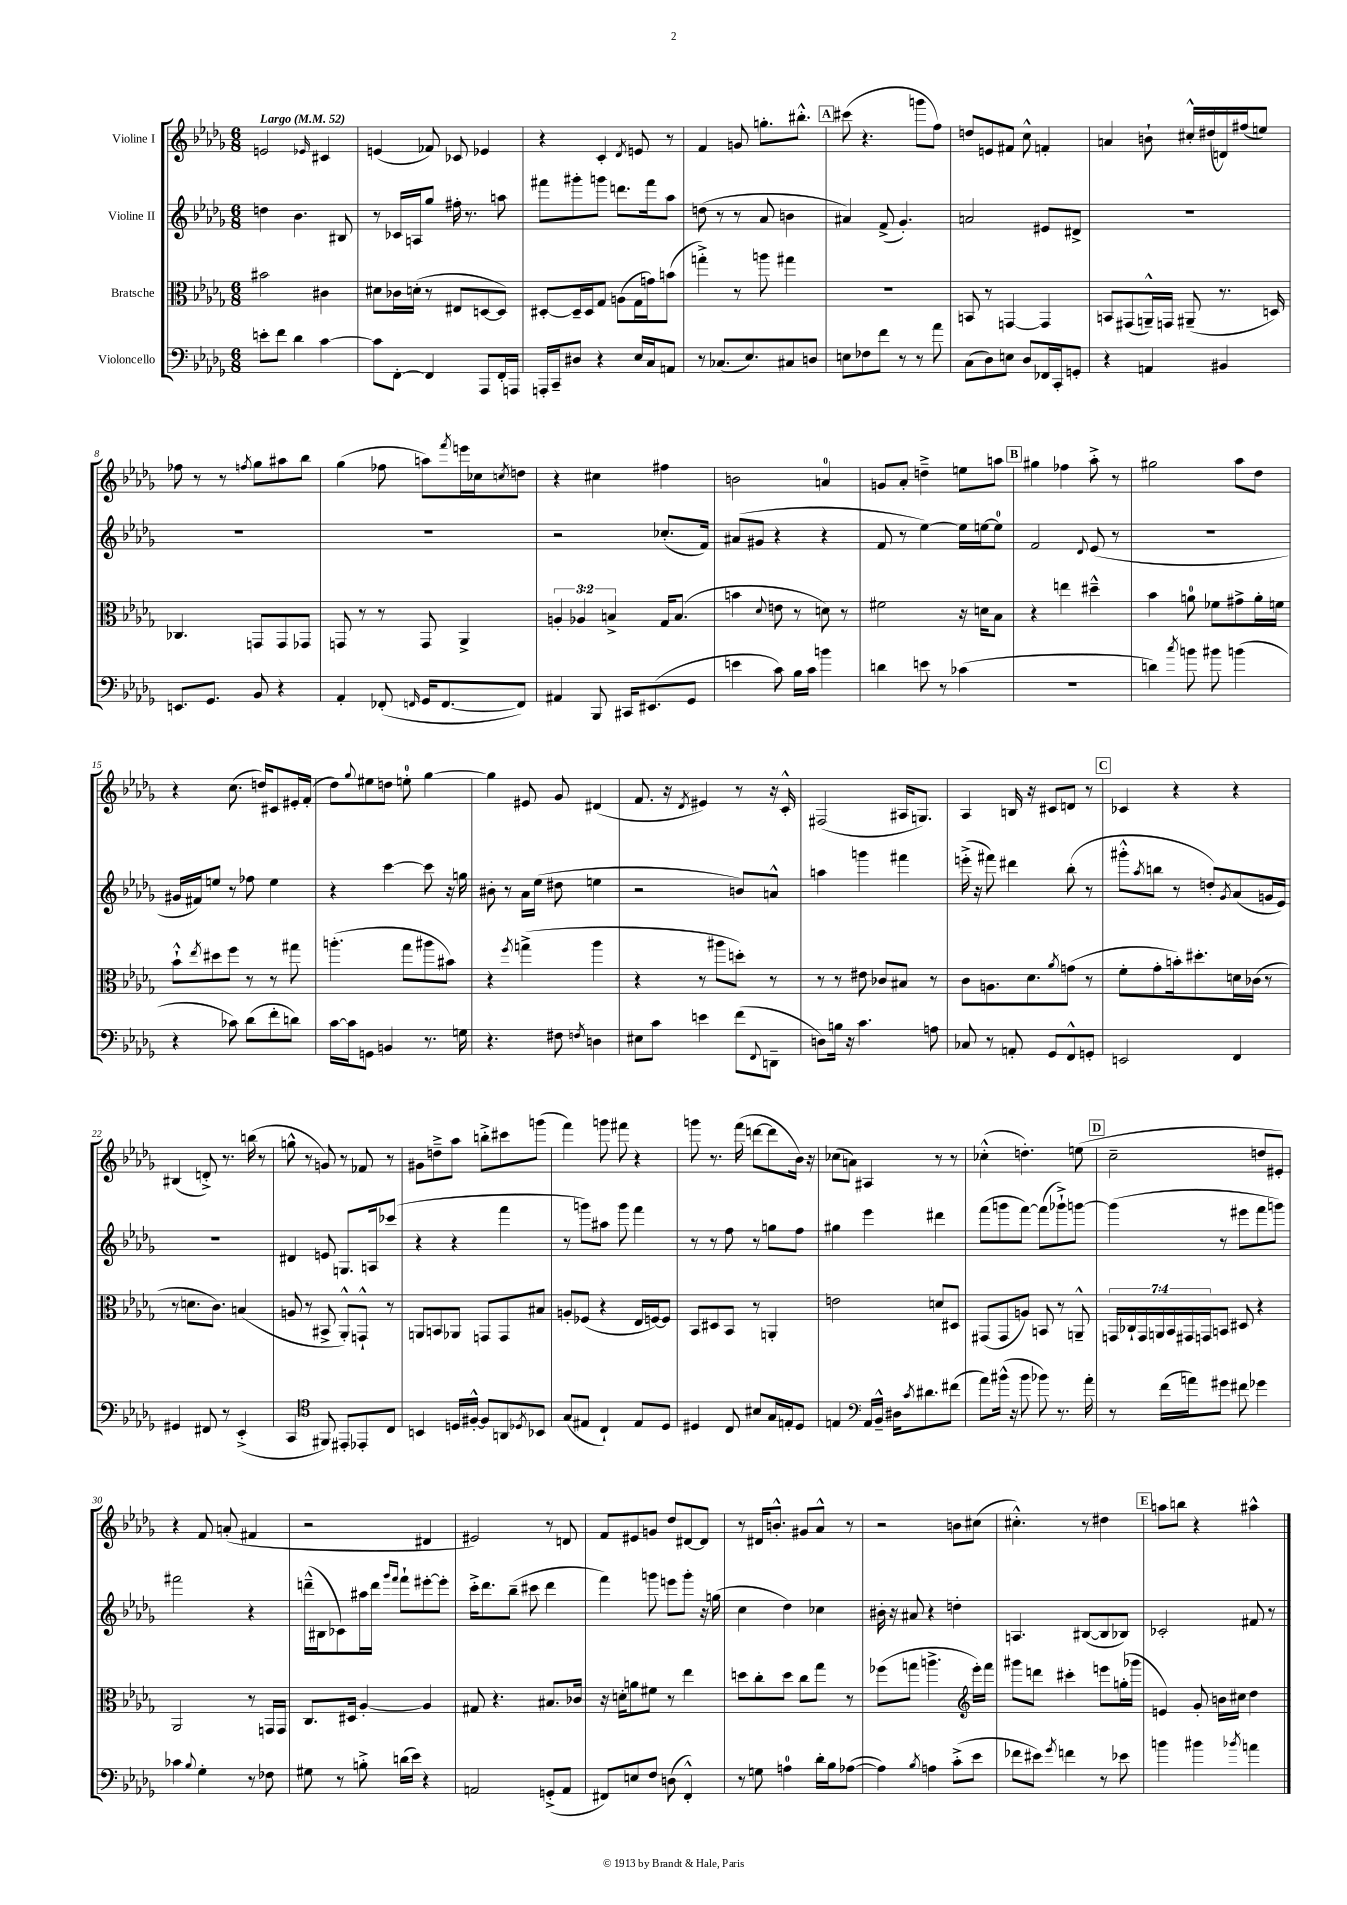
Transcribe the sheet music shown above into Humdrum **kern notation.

**kern	**kern	**kern	**kern
*part4	*part3	*part2	*part1
*staff4	*staff3	*staff2	*staff1
*I"Violoncello	*I"Bratsche	*I"Violine II	*I"Violine I
*clefF4	*clefC3	*clefG2	*clefG2
*k[b-e-a-d-g-]	*k[b-e-a-d-g-]	*k[b-e-a-d-g-]	*k[b-e-a-d-g-]
*M6/8	*M6/8	*M6/8	*M6/8
*MM52	*MM52	*MM52	*MM52
=1	=1	=1	=1
!	!	!	!LO:TX:a:B:t=Largo
8en'\L	2b#X\	4ddn\	2en/
8f\J	.	.	.
4d-\	.	4.b-\	.
.	.	.	16qqe-X/
[4c\	4c#X\	.	4c#X/
.	.	8B#X/	.
=2	=2	=2	=2
8c\L]	8d#X\L	8r	(4en/
[8FF'\J	16c-X\L	16c-X/LL	.
.	(16dn'\JJ	16An/J	.
4FF/]	8r	8gg-/J	8f-X/)
.	8E#X/L	16ff#X'\	8c-X/
.	.	8.r	.
8AAA-/L	[8Dn/	.	4e-X/
16FF'/L	8D/J])	8aan\	.
16AAAn/JJ	.	.	.
=3	=3	=3	=3
16AAAn'/LL	[8D#X'/L	8fff#X\L	4r
16CC~/J	.	.	.
8D#X/J	16D#~/L]	8ggg#X'\	.
.	16D#/J	.	.
4r	8G-/J	8gggn\J	4c'/
.	(8An\L	8.dddn\L	.
.	.	.	8qd-/
16E-/LL	16G-\L	.	8en/
16C/J	16gn\J)	16fff#\k	.
8AAn/J	(8bn\J	8aa-\J	8r
=4	=4	=4	=4
8r	4ggn'^\)	(8ddn\	4f/
(8.C-X/L	.	8r	.
.	8r	8r	8gn/
8.E-/)	.	.	.
.	8aan\	8a-/	8.ggn'\L
8C#X/	4gg#X\	4bn\	.
.	.	.	8.bb#X'^^\J
8Dn/J	.	.	.
!!LO:REH:place=s1:t=A
=5	=5	=5	=5
8En\L	2.r	4a#X/)	(8ccc#X\
8F-X\	.	.	4.r
8f\J	.	(8f^/	.
8r	.	4.g-'/)	.
8r	.	.	8gggn\L
8a-\	.	.	8ff\J)
=6	=6	=6	=6
(8C\L	8BBn/	2an/	8ddn/L
8D-\)	8r	.	8en/
8En\J	[4GGn/	.	8f#X/J
8D-/L	.	.	8cc^^\
16FF-X/L	4GG/]	8e#X/L	4fn'/
16CC'/J	.	.	.
8GGn'/J	.	8d#X^/J	.
=7	=7	=7	=7
4r	8BBn/L	2.r	4an/
.	(8GG#X/	.	.
4AAn/	16AAn~^^/L)	.	8bn`\
.	16GGn/JJ	.	.
.	(8AA#X~/	.	16cc#X'^^/LL
.	.	.	(16dd#X/
4BB#X/	8.r	.	16dn/)
.	.	.	(16ff#X/J
.	.	.	8een/J)
.	16Dn/)	.	.
!!LO:LB:g=z
=8	=8	=8	=8
8.EEn/L	4.C-X/	2.r	8ff-X\
.	.	.	8r
8.GG-/J	.	.	.
.	.	.	8r
.	.	.	8qffn/
8BB-/	8GGn/L	.	8gg-\L
4r	8GG/	.	8aa#X\
.	8GG-X/J	.	8bb-\J
=9	=9	=9	=9
4AA-'/	8GGn/	2.r	(4gg-\
.	8r	.	.
(8FF-X'/	8r	.	8ff-X\
16qqFFn/	.	.	.
16GG-/KL	8GG/	.	8aan\L)
[8.FF/	.	.	.
.	.	.	8qfff/
.	4AA-^/	.	16eeen\L
.	.	.	16cc-X\J
.	.	.	8qccn/
8FF/J])	.	.	8ddn\J
=10	=10	=10	=10
4AA#X/	6An'/	2r	4r
.	6A-X/	.	.
8BBB-/	.	.	4cc#X\
.	6Bn^/	.	.
16CC#X/KL	.	.	.
(8.EE#X/	.	.	.
.	16G-/KL	(8.cc-X'/L	4ff#X\
.	(8.B/J	.	.
8GG-/J	.	.	.
.	.	16f/Jk)	.
=11	=11	=11	=11
4en\	4bn\	(8a#X/L	2bn\
.	.	8g#X/J	.
.	8qqd-/	.	.
8c\)	8en\	4r	.
16B-\LL	8r	.	.
16c\JJ	.	.	.
4bn\	8dn\)	4r	4an/
.	8r	.	.
=12	=12	=12	=12
4dn\	2f#X\	8f/	8gn/L
.	.	8r	8a-'/J
8en\	.	[4ee-\)	4ddn~^\
8r	.	.	.
(4c-X\	16r	16ee-\LL]	8een\L
.	16dn\KL	[16een\J	.
.	8B-\J	8ee\J]	8aan\J
!!LO:REH:place=s1:t=B
=13	=13	=13	=13
2.r	4r	2f/	4gg#X\
.	4een\	.	4ff-X\
.	.	8qqd-/	.
.	4dd#X~^^\	(8e-/	8aa-'^\
.	.	8r	8r
=14	=14	=14	=14
4dn\)	4b-\	2.r	2gg#X\
8qcc/	.	.	.
8bn\	8an\	.	.
8b#X\	8f-X\L	.	.
(4bn\	8g#X^\	.	8aa-\L
.	16a'\L	.	8dd-\J
.	16fn\JJ	.	.
!!LO:LB:g=z
=15	=15	=15	=15
4r	8b-`^^\L	16g#X/LL	4r
.	.	16f#X/J)	.
.	8qee-/	.	.
.	8dd#X\	8een/J	.
8c-X\)	8ff\J	8r	(8.cc\
(8d-\L	8r	8ff-X\	.
.	.	.	16ddn/KL)
8f'\	8r	4ee\	8c#X/
8dn\J)	8gg#X\	.	16e#X'/L
.	.	.	(16f'/JJ
=16	=16	=16	=16
[16c\LL	(4.aan'\	4r	8dd-\L)
16c\J]	.	.	.
.	.	.	8qqgg-/
8GGn\J	.	.	8ee#X\
4BBn/	.	[4ccc\	8ddn\J
.	8gg-\L	.	8een'\
8.r	8aa#X\	8ccc\]	[4gg-\
.	8b#X\J)	16r	.
16Gn\	.	16ggn\	.
=17	=17	=17	=17
4.r	4r	8b#X'\	4gg-\]
.	.	8r	.
.	8qff/	.	.
.	(4ggn^\	16a-\LL	8e#X/
.	.	(16ee-\JJ	.
8F#X\	.	8dd#X\	8g-/
8qFn/	.	.	.
4Dn\	4aa-\	4een\	(4d#X/
=18	=18	=18	=18
8E#X\L	4r	2r	8.f/
8c\J	.	.	.
.	.	.	16r
.	.	.	8qd-/
4en\	8r	.	4e#X/)
.	8aa#X\L	.	.
(8f\L	8ddn'\J)	8bn/L)	8r
8qqFF/	.	.	.
8DDn~\J	8r	8an^^/J	16r
.	.	.	16c'^^/
=19	=19	=19	=19
8Dn\L)	8r	4aan\	(2F#X/
16Bn\Jk	8r	.	.
16r	.	.	.
4.c\	8e#X\	4gggn\	.
.	8c-X/L	.	.
.	8B#X/J	4fff#X\	16A#X/KL
.	.	.	8.Gn/J)
8An\	8r	.	.
=20	=20	=20	=20
8C-X/	8c\L	(16eeen'^\	4A-/
.	.	16r	.
8r	8.An\	8fff#X\)	.
8AAn'/	.	4ddd#X\	16Bn/
.	8.d-\	.	16r
8GG-/L	.	.	8c#X/L
.	8qa-/	.	.
8FF^^/	(8gn\J	(8bb-'\	8dn/J
8GGn'/J	8r	8r	8r
!!LO:REH:place=s1:t=C
=21	=21	=21	=21
2EEn/	8f'\L	8ggg#X'^^\L	4c-X/
.	.	8qaa-/	.
.	8g-'\	8bbn\J	.
.	16bn'\k)	8r	4r
.	8.dd#X'\	.	.
.	.	8ddn'/L)	.
.	.	8qg-/	.
4FF/	16dn\L	(8a-/	4r
.	(16c-X\JJ	.	.
.	8r	16gn/L	.
.	.	16e-/JJ)	.
!!LO:LB:g=z
=22	=22	=22	=22
4GG#X/	8r	2.r	(4B#X/
.	8.dn\L	.	.
8FF#X/	.	.	8dn'^/)
.	8.c\J)	.	.
8r	.	.	8.r
(4EE-'^/	(4Bn/	.	.
.	.	.	(16bbn\
.	.	.	8r
=23	=23	=23	=23
4CC/	8An/	4d#X/	8ggn^^\
.	8r	.	8r
*clefC4	*	*	*
8FF#X/)	8BB#X^/	8en/	8gn/)
8EE#X'/L	8AA-'^^/L)	8.Gn/L	8r
8EE-X'/	8GGn`^^/J	.	8f-X/
.	.	16An/k	.
8C/J	8r	(8ccc-X/J	8r
=24	=24	=24	=24
4BBn/	8AAn/L	4r	8g#X\L
.	8BBn/	.	8ddn~^\
16Dn/LL	8AA-X/J	4r	8aa-\J
[16F#X'^^/JJ	.	.	.
8F#/L]	8GGn/L	.	8bbn'^\L
8AAn/	8GG/	4fff\	8ccc#X\
8qD-X/	.	.	.
8BB-X/J	8B#X/J	.	(8gggn\J
=25	=25	=25	=25
(8G-/L	8An'/L	8r	4fff\)
8E#X/J	(8F-X/J	8gggn\L)	.
4C`/)	4r	8aa#X\J	8gggn\
.	.	8ggg\	8fff#X\
8E#/L	16E-/LL	4fff\	4r
.	[16Fn/J)	.	.
8D-/J	8F/J]	.	.
=26	=26	=26	=26
4D#X/	8BB-/L	8r	8gggn\
.	8D#X/	8r	8.r
8C/	8BB-/J	8ff\	.
.	.	.	(16fff\
8B#X/L	8r	8r	[8dddn\L
16G-/L	4AAn'/	8ggn\L	8ddd\]
16En'/J	.	.	.
8D#/J	.	8ff\J	16b-\Jk)
.	.	.	16r
=27	=27	=27	=27
4En/	2en\	4gg#X\	(8cc-X\L
.	.	.	8an\J)
*clefF4	*	*	*
16AA-/LL	.	4eee-\	4A#X/
16BB-~^^/JJ	.	.	.
16D#X\KL	.	.	.
8qc/	.	.	.
8.d#X\	.	.	.
.	8dn/L	4ddd#X\	8r
(8f#X\J	8D#X/J	.	8r
=28	=28	=28	=28
8a-\L)	(8GG#X/L	(8fff\L	(4cc-X'^^\
(16b#X^^\Jk	8GG#/	8gggn\	.
16r	.	.	.
8b#\	8An/J)	[8fff\J)	4.ddn'\)
8b-X\)	8BBn/	(8fff\L]	.
8.r	8r	8ggg-X`^\)	.
.	8AAn~^^/	[8gggn\J	(8een\
16a-'\	.	.	.
!!LO:REH:place=s1:t=D
=29	=29	=29	=29
8r	28GGn/LL	(4ggg\]	2cc~\
.	28C-X`/	.	.
.	28GG/	.	.
.	28AAn/	.	.
(16f\LL	.	.	.
.	28BB-/	.	.
.	28GG#X/	.	.
16an\J)	.	.	.
.	28GGn/J	.	.
8g#X\J	8BBn/J	8r	.
8f#X\	8D#X/	8eee#X\L	.
4g-X\	4r	8fff\	8ddn/L
.	.	8gggn\J)	8e#X'/J)
!!LO:LB:g=z
=30	=30	=30	=30
4c-X\	2AA-/	2fff#X\	4r
8qqB-/	.	.	.
4G-'\	.	.	8f/
.	.	.	(8an'/
8r	8r	4r	4f#X/
8F-X\	16GGn/LL	.	.
.	16GG/JJ	.	.
=31	=31	=31	=31
8G#X\	8.C/L	(16dddn~^^\LL	2r
.	.	16B#X\J	.
8r	.	8c-X\)	.
.	16D#X/Jk	.	.
8Bn'^\	[4A-'/	16aa#X\L	.
.	.	16ddd\JJ	.
.	.	16qqggg-/LL	.
.	.	16qqfff/JJ	.
(16dn\LL	.	8fff`\L	.
16e-\JJ)	.	.	.
4r	4A-/]	[8eee#X'\	4d#X/
.	.	8eee#'\J]	.
=32	=32	=32	=32
2AAn/	8G#X/	16ccc'^\KL	2e#X/)
.	.	8.ddd-\	.
.	4.r	.	.
.	.	(8bb-~\J	.
.	.	8ccc#X\	.
(8GGn'^/L	8.B#X/L	4ddd-\	8r
8AA/J	.	.	8dn/
.	16c-X/Jk	.	.
=33	=33	=33	=33
8FF#X/L)	16r	4fff\)	8f/L
.	16dn'\KL	.	.
8En/	8an\	.	8e#X/
8F/J	8f#X\J	8gggn\	8gn/J
(8Dn\	8r	8eeen\L	8dd-/L
4FF#'^^/)	4ee-\	8ggg'\J	[8d#X/
.	.	16r	8d#/J]
.	.	(16ggn\	.
=34	=34	=34	=34
8r	8ddn\L	4cc\	8r
8Gn\	8cc'\	.	16d#X/KL
.	.	.	8.bn'^^/J
4An\	8dd\J	4dd-\)	.
.	8cc\L	.	8g#X/L
16d-'\LL	8gg-\J	4cc-X\	8a-^^/J
16B-\J	.	.	.
([8A-X\J	8r	.	8r
=35	=35	=35	=35
4A-\])	(8ff-X\L	16b#X'\	2r
.	.	16r	.
.	8ggn\J	8a#X/	.
8qB-/	.	.	.
4An\	4.aan^\	4r	.
(8c'^\L	.	4ddn'\	8bn\L
*	*clefG2	*	*
8e-\J	16eee-'\LL)	.	(8cc#X\J
.	16fff\JJ	.	.
=36	=36	=36	=36
8f-X\L	8ggg#X\L	4.An/	4.cc#X'^^\)
8e#X\J)	8dddn\J	.	.
8qg-/	.	.	.
4fn\	4ccc#X'\	.	.
.	.	([8B#X/L	8r
8r	8eeen\L	8B#/]	4dd#X\
8e-X\	(16ggn'\L	8B-X/J)	.
.	16ggg-X\JJ	.	.
!!LO:REH:place=s1:t=E
=37	=37	=37	=37
4bn\	4en/)	2c-X'/	8aan\L
.	.	.	8bbn\J
4b#X\	8g-'/	.	4r
.	16bn\LL	.	.
.	16cc#X\JJ	.	.
8qb-X/	.	.	.
4an\	4dd-\	8f#X/	4aa#X^^\
.	.	8r	.
==	==	==	==
*-	*-	*-	*-
